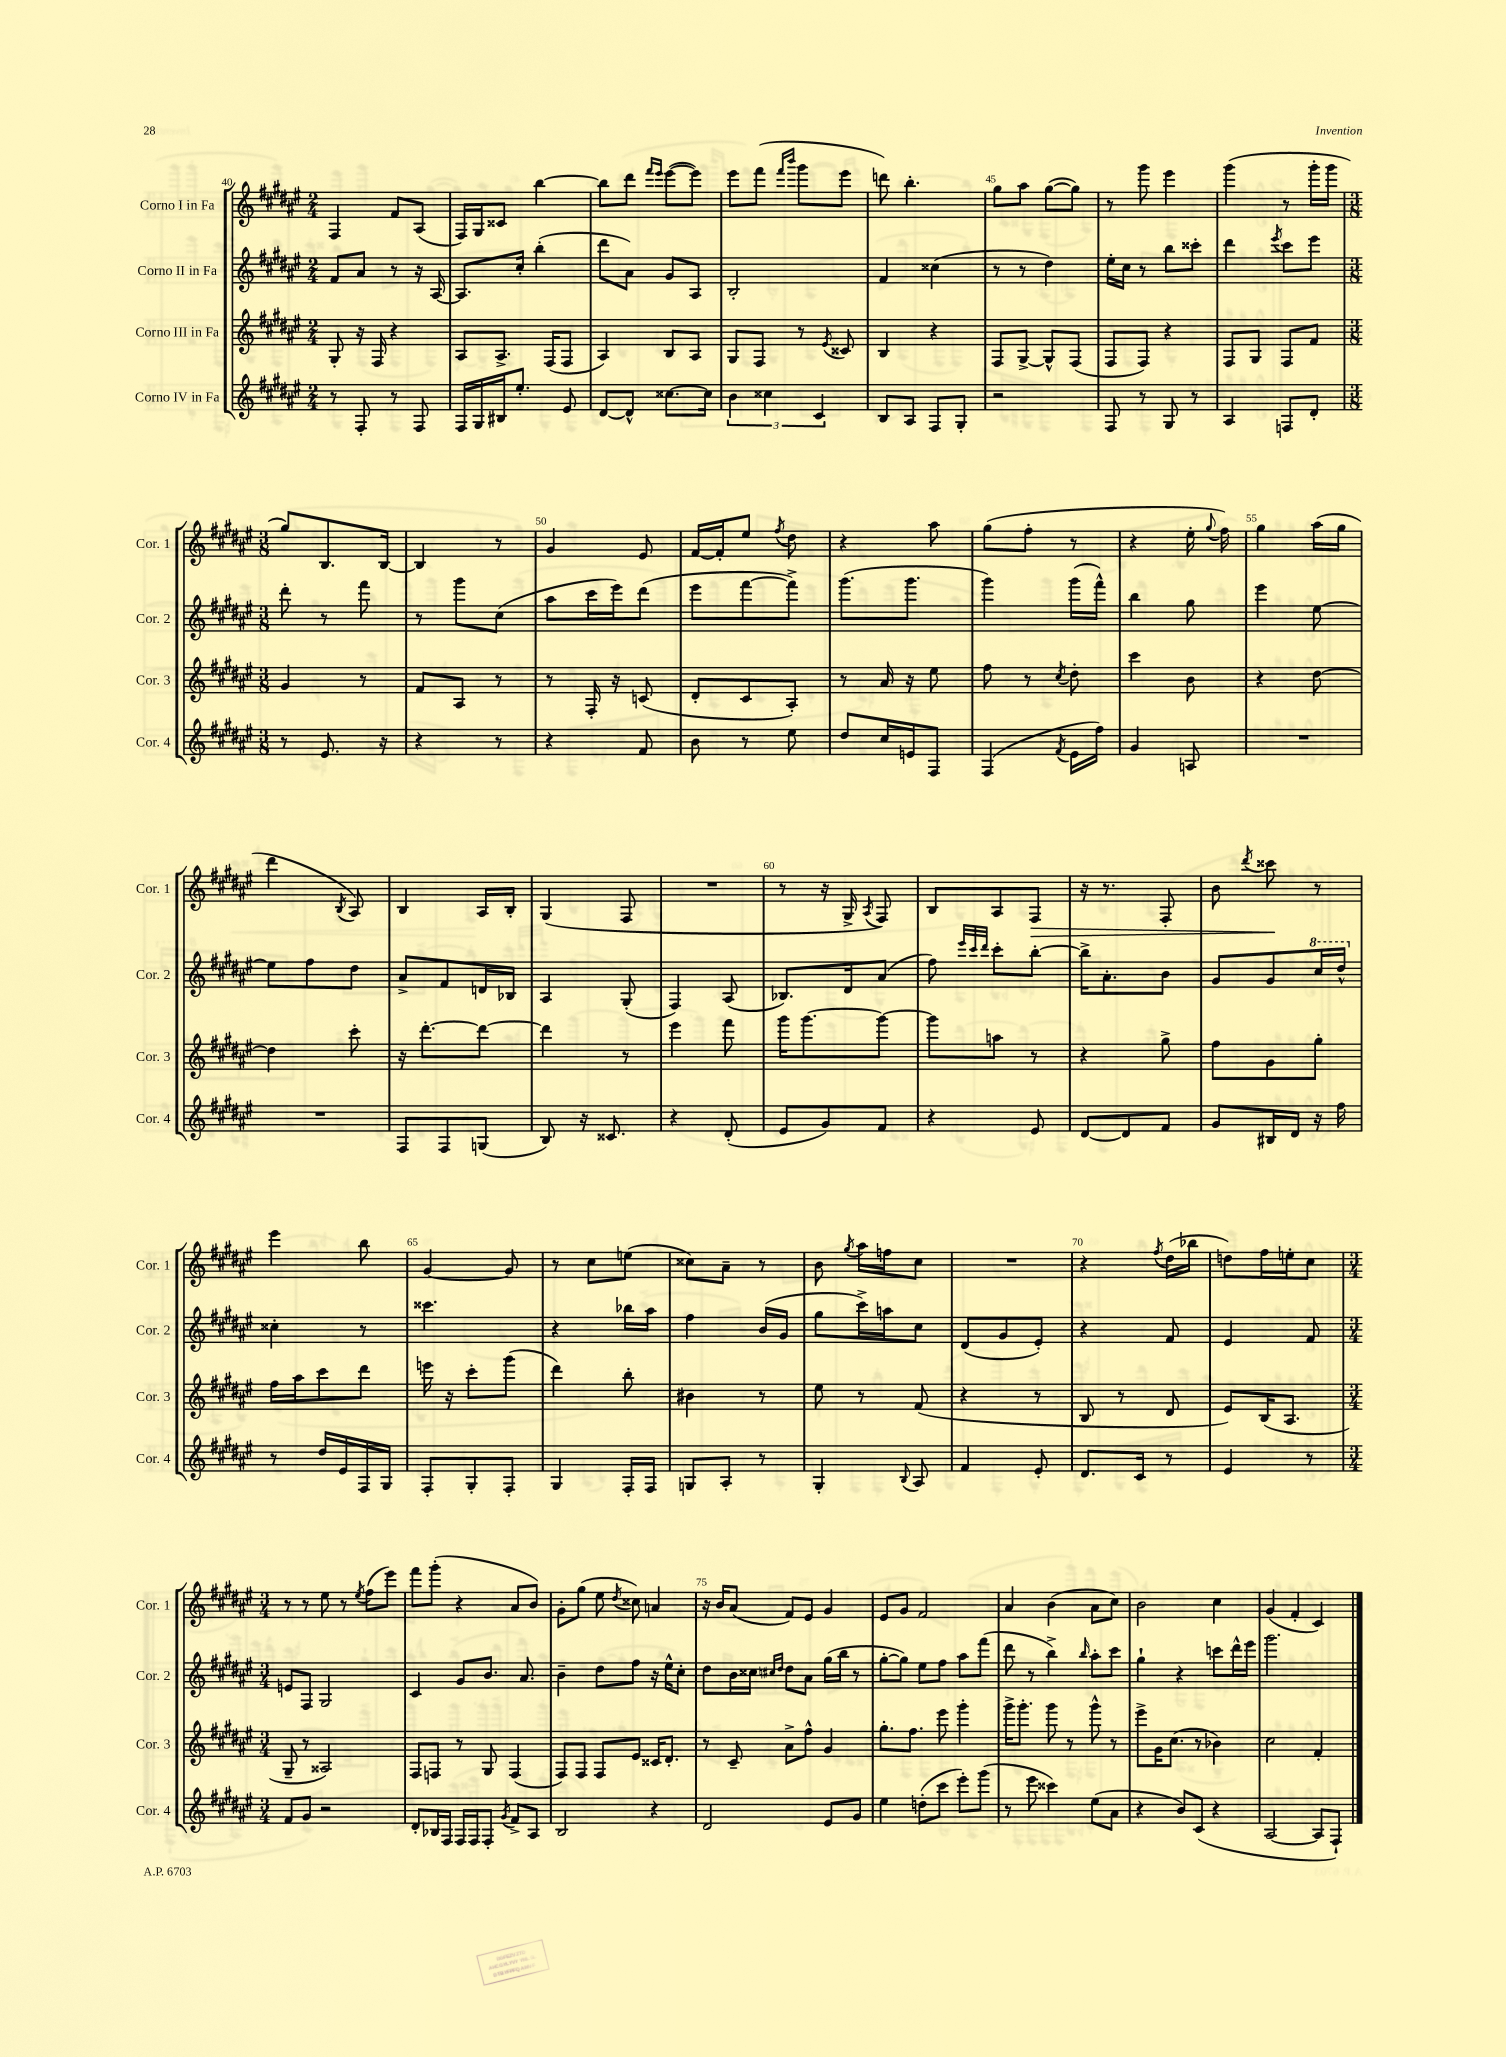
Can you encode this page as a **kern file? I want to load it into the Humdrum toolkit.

**kern	**kern	**kern	**kern
*staff4	*staff3	*staff2	*staff1
*clefG2	*clefG2	*clefG2	*clefG2
*k[f#c#g#d#a#e#]	*k[f#c#g#d#a#e#]	*k[f#c#g#d#a#e#]	*k[f#c#g#d#a#e#]
*M2/4	*M2/4	*M2/4	*M2/4
8r	8G#'	8f#	4F#
8F#'	16r	8a#	.
.	16F#	.	.
8r	4r	8r	8f#
8F#	.	16r	(8A#
.	.	[16A#	.
=	=	=	=
16F#	8A#	8.A#]	16F#)
16G#	.	.	16G#
16B#	8.A#^	.	8c##
8.ee#'	.	16cc#'	.
.	.	(4bb'	[4bb
.	(16F#	.	.
8e#	8F#	.	.
=	=	=	=
[8d#	4A#)	8ddd#	8bb]
8d#^^]	.	8a#)	8ddd#
.	.	.	16qqfff#
.	.	.	16qqeee#
[8.cc##	8B	8g#	([8eee#
.	8A#	8A#	8eee#])
16cc##]	.	.	.
=	=	=	=
6b	8G#	2B'	8eee#
.	8F#	.	(8fff#
6cc##	.	.	.
.	.	.	16qqfff#
.	.	.	16qqbbb
.	8r	.	8ggg#
6c#	.	.	.
.	8qe#	.	.
.	8c##	.	8eee#
=	=	=	=
8B	4B	4f#	8ddd)
8A#	.	.	4.bb'
8F#	4r	(4cc##	.
8G#'	.	.	.
=	=	=	=
2r	8F#	8r	8gg#
.	[8G#^	8r	8aa#
.	8G#^^]	4dd#)	([8gg#
.	(8F#	.	8gg#])
=	=	=	=
8F#	8F#	16ee#'	8r
.	.	16cc#	.
8r	8F#)	8r	8ggg#
8G#	4r	8bb	4eee#
8r	.	8ccc##'	.
=	=	=	=
4A#	8F#	4ddd#	(4ggg#
.	8G#	.	.
.	.	8qeee#	.
8F	8F#	8ccc#	8r
8d#'	8f#	8eee#	16ggg#'
.	.	.	16ggg#
=	=	=	=
*M3/8	*M3/8	*M3/8	*M3/8
8r	4g#	8ddd#'	8gg#)
8.e#	.	8r	8.B
.	8r	8fff#	.
16r	.	.	[16B
=	=	=	=
4r	8f#	8r	4B]
.	8A#	8ggg#	.
8r	8r	(8cc#	8r
=	=	=	=
4r	8r	8aa#	4g#
.	16F#'	16ccc#	.
.	16r	16eee#)	.
8f#	(8c	(8ddd#	8e#
=	=	=	=
8b	8d#'	8eee#	[16f#
.	.	.	16f#']
8r	8c#	[8fff#	8ee#
.	.	.	8qff#
8ee#	8A#')	8fff#^])	8dd#
=	=	=	=
8dd#	8r	(8.ggg#	4r
16cc#	16a#	.	.
16e	16r	8.ggg#	.
8F#	8ee#	.	8aa#
=	=	=	=
(4F#	8ff#	4ggg#)	(8gg#
.	8r	.	8ff#'
8qf#	8qcc#	.	.
16e#	8dd#'	(16ggg#	8r
16ff#)	.	16fff#^^)	.
=	=	=	=
4g#	4ccc#	4bb	4r
8A	8b	8gg#	16ee#'
.	.	.	8qqgg#
.	.	.	16ff#)
=	=	=	=
4.r	4r	4eee#	4gg#
.	[8dd#	[8ee#	(16aa#
.	.	.	16gg#
=	=	=	=
4.r	4dd#]	8ee#]	4ddd#
.	.	8ff#	.
.	.	.	8qB
.	8ccc#'	8dd#	8A#)
=	=	=	=
8F#	16r	8a#^	4B
.	[8.ddd#'	.	.
8F#	.	8f#	.
(8G	8ddd#_	16d	16A#
.	.	16B-	16B'
=	=	=	=
8B)	4ddd#]	4A#	(4G#
16r	.	.	.
8.c##	.	.	.
.	8r	(8G#'	8F#
=	=	=	=
4r	4eee#	4F#)	4.r
(8d#'	8fff#	(8A#	.
=	=	=	=
8e#	16ggg#	8.B-)	8r
.	[8.ggg#	.	.
8g#)	.	.	16r
.	.	16d#	16G#^
.	.	.	8qA#
8f#	8ggg#_	(8a#	8F#)
=	=	=	=
4r	8ggg#]	8ff#)	8B
.	.	32qqeee#	.
.	.	32qqccc#	.
.	.	32qqddd#	.
.	8aa	8ccc#'	8A#
8e#	8r	[8bb'	8F#
=	=	=	=
[8d#	4r	16bb^]	16r
.	.	8.a#'	8.r
8d#]	.	.	.
8f#	8gg#^	8b	8F#'
=	=	=	=
8g#	8ff#	8g#	8b
.	.	.	8qddd#
16B#	8g#	8g#	8ccc##
16d#	.	.	.
16r	8gg#'	16ccc#	8r
16ff#	.	16ddd#^^	.
=	=	=	=
8r	16ff#	4cc##'	4eee#
.	16aa#	.	.
16dd#	8ccc#	.	.
16e#	.	.	.
16F#	8ddd#	8r	8bb
16G#	.	.	.
=	=	=	=
8F#'	16eee	4.ccc##	[4g#
.	16r	.	.
8G#'	8ccc#'	.	.
8F#'	(8ggg#	.	8g#]
=	=	=	=
4G#	4ddd#)	4r	8r
.	.	.	8cc#
16F#'	8bb'	16bb-	(8ee
16F#	.	16aa#	.
=	=	=	=
8G	4b#	4ff#	8cc##)
8A#'	.	.	8a#~
8r	8r	(16b	8r
.	.	16g#	.
=	=	=	=
4G#'	8ee#	8gg#	8b
.	.	.	8qgg#
.	8r	16ccc#^)	16aa#
.	.	16aa	16ff
8qqB	.	.	.
8A#	(8f#	8cc#	8cc#
=	=	=	=
4f#	4r	(8d#	4.r
.	.	8g#	.
8e#'	8r	8e#')	.
=	=	=	=
8.d#	8B	4r	4r
.	8r	.	.
16c#	.	.	.
.	.	.	8qff#
8r	8d#	8f#	(16dd#
.	.	.	16bb-
=	=	=	=
4e#	8e#)	4e#	8dd)
.	(16B	.	16ff#
.	8.A#	.	16ee'
8r	.	8f#	8cc#
=	=	=	=
*M3/4	*M3/4	*M3/4	*M3/4
8f#	8G#~	8e	8r
8g#	8r	8F#	8r
2r	2A##)	2G#	8ee#
.	.	.	8r
.	.	.	8qee#
.	.	.	(8ff#
.	.	.	8eee#)
=	=	=	=
8d#'	8F#	4c#	8fff#
16B-	8F	.	(8ggg#'
16F#	.	.	.
16F#	8r	8g#	4r
16F#	.	.	.
8F#'	8G#	8.b	.
8qg#	.	.	.
8f#^	(4F	.	8a#
.	.	8.a#	.
8A#	.	.	8b)
=	=	=	=
2B	8F#)	4b~	8g#'
.	8F#	.	(8gg#
.	8F#	8dd#	8ee#
.	.	.	8qdd#
.	8e#	8ff#	8cc##)
4r	16c##	16r	4a
.	8.d#'	16ee#^^	.
.	.	8cc#'	.
=	=	=	=
2d#	8r	8dd#	16r
.	.	.	16b
.	8c#~	16b	(8a#
.	.	16cc##	.
.	.	16qqcc#	.
.	.	16qqdd#	.
.	8a#^	8dd#	8f#)
.	8ff#^^	8a#	8e#
8e#	4g#	(16gg#	4g#
.	.	16bb	.
8g#	.	8r	.
=	=	=	=
4ee#	8.gg#'	[8gg#'	8e#
.	.	8gg#])	8g#
.	8.ff#	.	.
(8dd'	.	8ee#	2f#
8ccc#	8eee#	8ff#	.
8eee#')	4ggg#'	8aa#	.
(8ggg#	.	(8fff#	.
=	=	=	=
8r	16ggg#^	8ddd#	4a#
.	8.ggg#'	.	.
8eee#	.	8r	.
4ccc##)	8ggg#	4bb^)	(4b
.	8r	.	.
.	.	16qqbb	.
(8ee#	8ggg#^^	8aa#'	8a#
8a#	8r	8ccc#	8cc#)
=	=	=	=
4r	8eee#^	4gg#`	2b
.	16g#	.	.
.	(8.cc#	.	.
8b)	.	4r	.
(8c#	8r	.	.
4r	4b-)	8ccc	4cc#
.	.	16ddd#^^	.
.	.	16eee#	.
=	=	=	=
[2A#	2cc#	2.ggg#	(4g#
.	.	.	4f#'
8A#]	4f#'	.	4c#)
8F#`)	.	.	.
==	==	==	==
*-	*-	*-	*-
